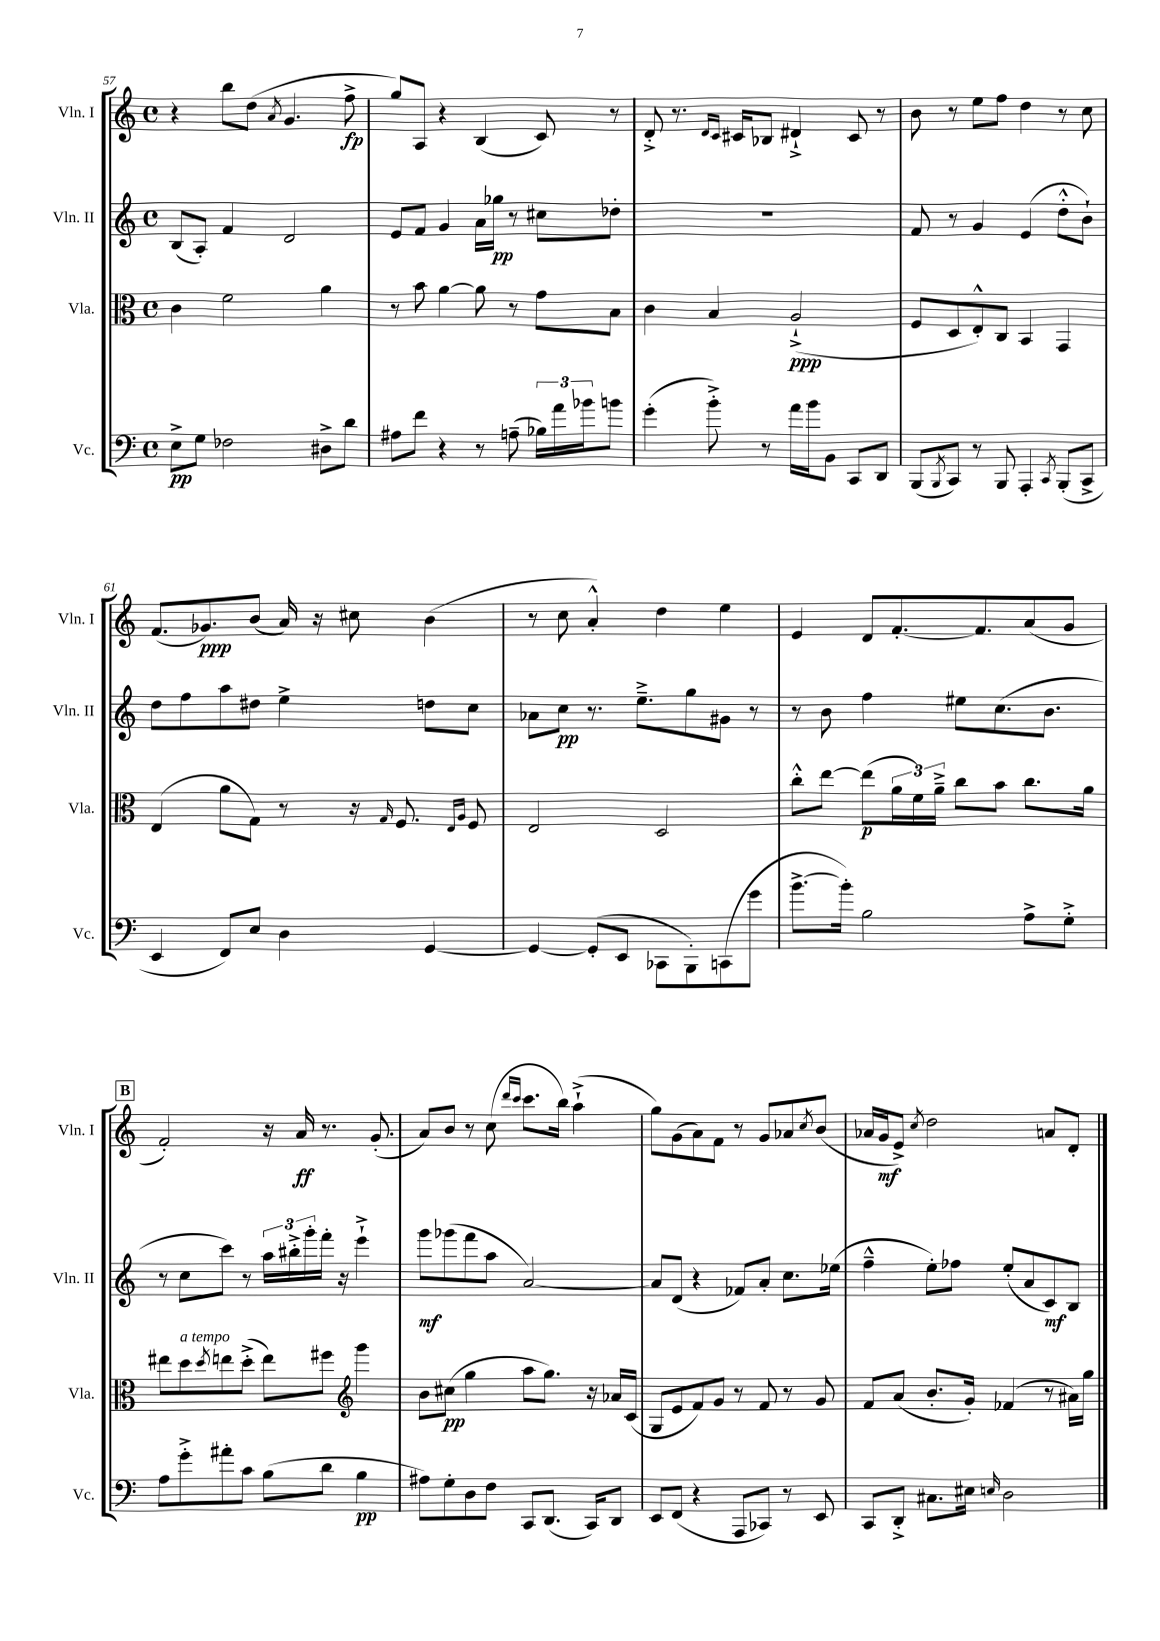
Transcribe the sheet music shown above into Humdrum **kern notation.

**kern	**kern	**kern	**kern
*staff4	*staff3	*staff2	*staff1
*clefF4	*clefC3	*clefG2	*clefG2
*k[]	*k[]	*k[]	*k[]
*M4/4	*M4/4	*M4/4	*M4/4
*met(c)	*met(c)	*met(c)	*met(c)
8E^	4c	(8B	4r
8G	.	8A')	.
2F-	2f	4f	8bb
.	.	.	(8dd
.	.	.	8qa
.	.	2d	4.g
8D#^	4a	.	.
8d	.	.	8ff^
=	=	=	=
8A#	8r	8e	8gg)
8f	8b	8f	8A
4r	[4a	4g	4r
8r	8a]	16a	(4B
.	.	16gg-	.
(8A~	8r	8r	.
24B-)	8g	8cc#	8c)
24a	.	.	.
24b-	.	.	.
8b	8B	8dd-'	8r
=	=	=	=
(4g'	4c	1r	8d'^
.	.	.	8.r
8b'^)	4B	.	.
.	.	.	16qqd
.	.	.	16qqc
.	.	.	16c#
8r	.	.	8B-
16a	(2A`^	.	4d#`^
16b	.	.	.
8BB	.	.	.
8CC	.	.	8c#
8DD	.	.	8r
=	=	=	=
(8BBB	8F	8f	8b
8qBBB	.	.	.
8CC)	8D	8r	8r
8r	8E'^^)	4g	8ee
8BBB	8C	.	8ff
4AAA'	4BB	(4e	4dd
8qCC	.	.	.
(8BBB'	4GG	8dd'^^	8r
8CC^	.	8b`)	8cc
=	=	=	=
4EE	(4E	8dd	(8.f
.	.	8ff	.
.	.	.	8.g-)
8FF)	8a	8aa	.
8E	8G)	8dd#	(8b
4D	8r	4ee^	16a)
.	.	.	16r
.	16r	.	8cc#
.	16qqG	.	.
.	8.F	.	.
[4GG	.	8dd	(4b
.	16qqE	.	.
.	16qqA	.	.
.	8F	8cc	.
=	=	=	=
4GG_	2E	8a-	8r
.	.	8cc	8cc
(8GG']	.	8.r	4a'^^)
8EE	.	.	.
.	.	8.ee~^	.
8CC-	2D	.	4dd
8BBB')	.	8gg	.
(8CC	.	8g#	4ee
8g	.	8r	.
=	=	=	=
[8.b^	8cc'^^	8r	4e
.	[8ee	8b	.
16b'])	.	.	.
2B	(8ee]	4ff	8d
.	24a	.	[8.f'
.	24f)	.	.
.	24a~^	.	.
.	8cc	8ee#	.
.	.	.	8.f]
.	8b	(8.cc	.
8A^	8.cc	.	(8a
.	.	8.b	.
8G'^	.	.	8g
.	16a	.	.
=	=	=	=
8A	8ee#	8r	2f')
8g'^	8dd	8cc	.
.	8qdd	.	.
8a#'	8ee	8ccc)	.
8c	(8dd'^	8r	.
(8B	8ee)	24aa	16r
.	.	24bb#'^	.
.	.	.	16a
.	.	24ggg'	.
8d	8ff#	16fff'	8.r
.	.	16r	.
*	*clefG2	*	*
4B	4ggg	4eee`^	.
.	.	.	(8.g'
=	=	=	=
8A#)	8b	8ggg	8a)
8G'	(8cc#	(8ggg-	8b
8D	4gg	8fff	8r
8F	.	8aa	(8cc
.	.	.	16qqddd
.	.	.	16qqccc
8CC	8aa	[2a)	8.ccc
(8.DD	8.gg)	.	.
.	.	.	16bb)
.	.	.	(4aa`^
16CC)	16r	.	.
8DD	16a-	.	.
.	(16c	.	.
=	=	=	=
8EE	8G	8a]	8gg)
(8FF	8e	(8d	(8g
4r	8f)	4r	8a)
.	8g	.	8f
8AAA	8r	8f-)	8r
8CC-)	8f	8a'	8g
8r	8r	8.cc	8a-
.	.	.	8qcc
8EE	8g	.	(8b
.	.	(16ee-	.
=	=	=	=
8CC	8f	4ff~^^	16a-
.	.	.	16g
8DD'^	(8a	.	8e^)
.	.	.	8qcc
8.C#	8.b'	8ee')	2dd
.	.	8ff-	.
16E#	16g')	.	.
16qqE	.	.	.
2D	(4f-	(8ee'	.
.	.	8a	.
.	8r	8c)	8a
.	16a#)	8B	8d'
.	16gg	.	.
==	==	==	==
*-	*-	*-	*-
